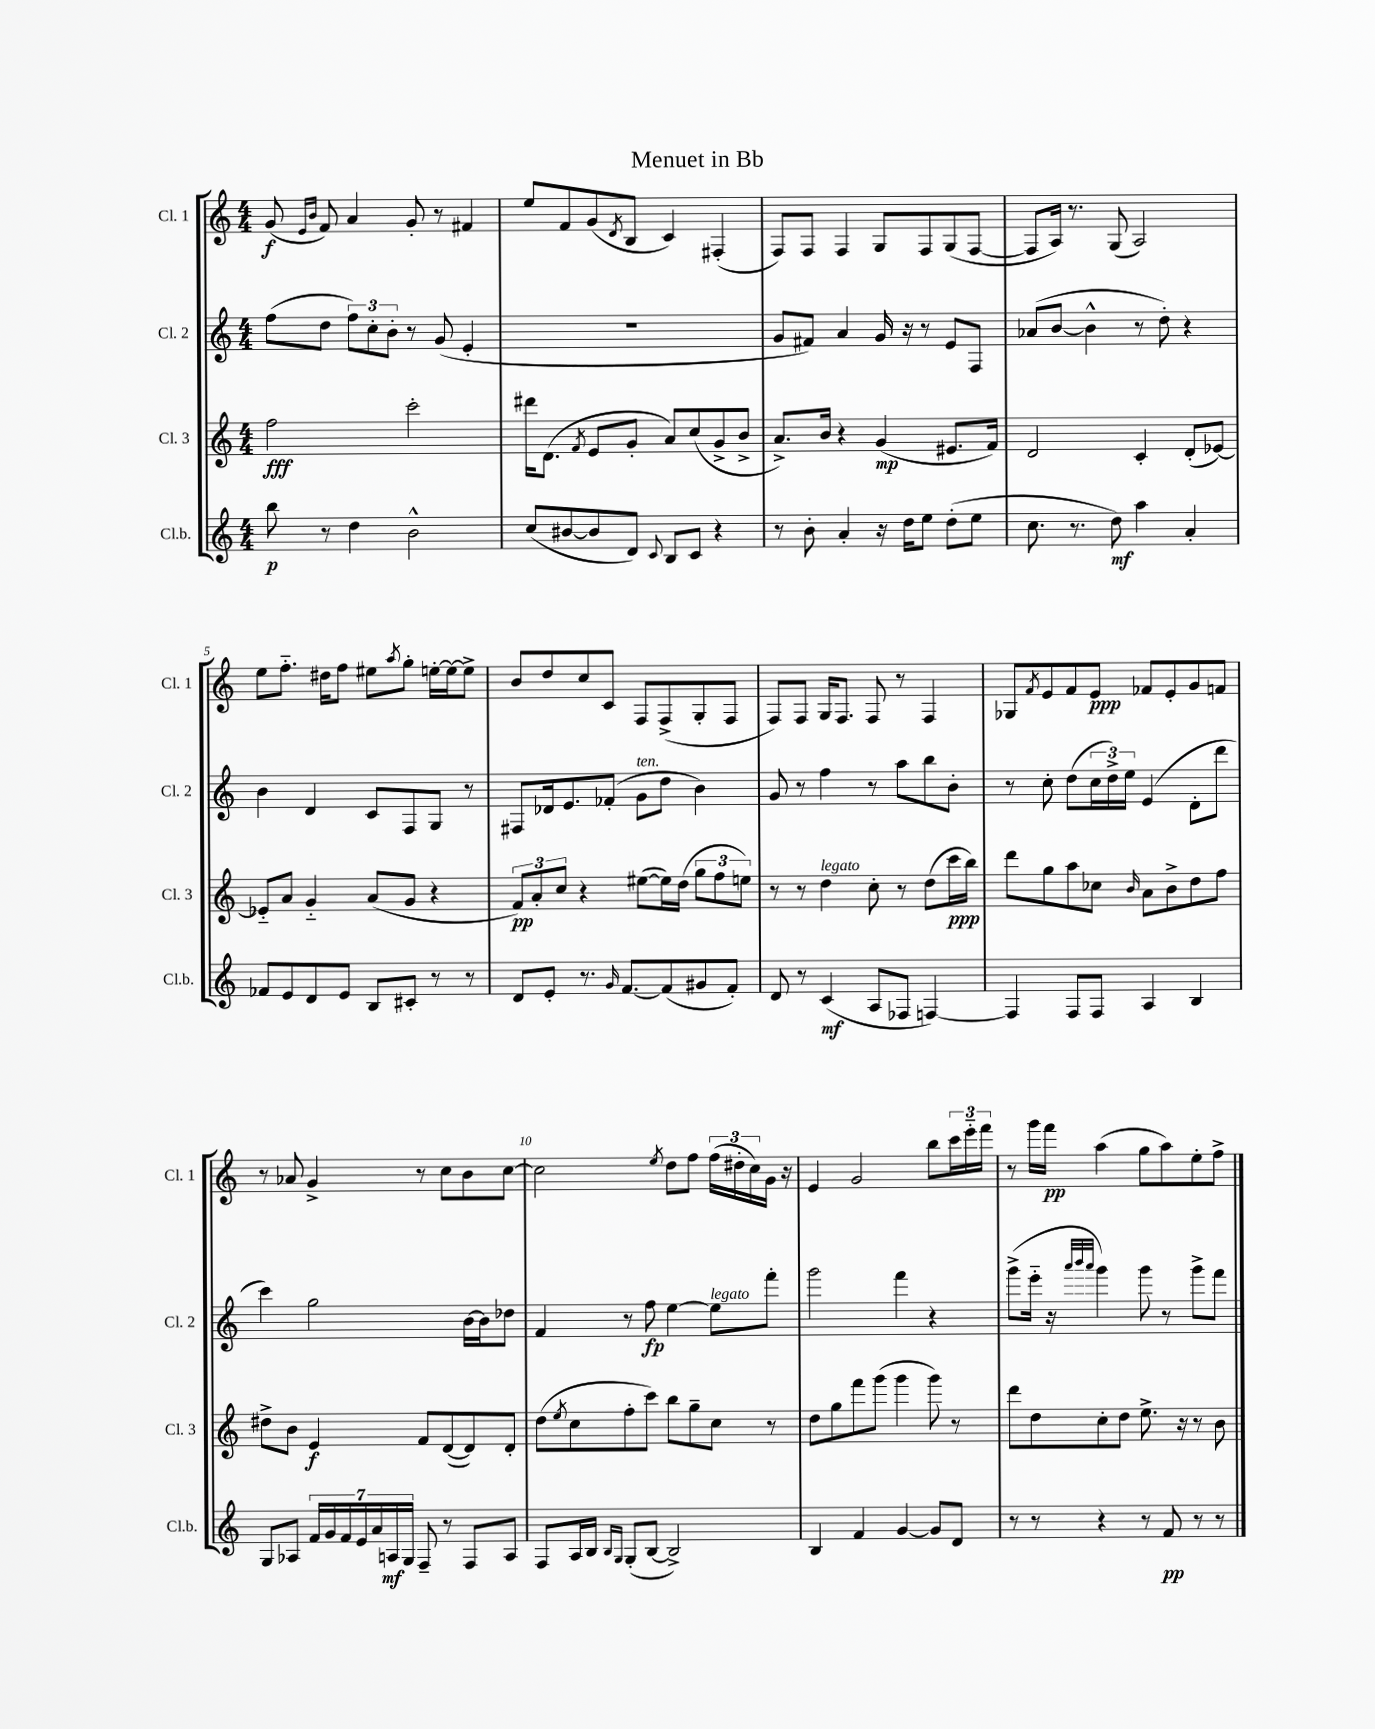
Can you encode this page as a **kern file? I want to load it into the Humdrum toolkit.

**kern	**dynam	**kern	**dynam	**kern	**dynam	**kern	**dynam
*part4	*part4	*part3	*part3	*part2	*part2	*part1	*part1
*staff4	*staff4	*staff3	*staff3	*staff2	*staff2	*staff1	*staff1
*I"Cl.b.	*	*I"Cl. 3	*	*I"Cl. 2	*	*I"Cl. 1	*
*I'Cl.b.	*	*I'Cl. 3	*	*I'Cl. 2	*	*I'Cl. 1	*
*clefG2	*	*clefG2	*	*clefG2	*	*clefG2	*
*k[]	*	*k[]	*	*k[]	*	*k[]	*
*M4/4	*	*M4/4	*	*M4/4	*	*M4/4	*
=1	=1	=1	=1	=1	=1	=1	=1
8bb\	p	2ff\	fff	(8ff\L	.	(8g/	f
.	.	.	.	.	.	16qqe/LL	.
.	.	.	.	.	.	16qqb/JJ	.
8r	.	.	.	8dd\J	.	8f/)	.
4dd\	.	.	.	12ff\L)	.	4a/	.
.	.	.	.	12cc'\	.	.	.
.	.	.	.	12b'\J	.	.	.
2b^^\	.	2ccc'\	.	8r	.	8g'/	.
.	.	.	.	(8g/	.	8r	.
.	.	.	.	4e'/	.	4f#X/	.
=2	=2	=2	=2	=2	=2	=2	=2
(8cc/L	.	16ddd#X\KL	.	1r	.	8ee/L	.
.	.	(8.d\J	.	.	.	.	.
[8b#X/	.	.	.	.	.	8f/	.
.	.	8qf/	.	.	.	.	.
8b#/]	.	8e/L	.	.	.	(8g/	.
.	.	.	.	.	.	8qd/	.
8d/J)	.	8g'/J	.	.	.	8B/J	.
8qqc/	.	.	.	.	.	.	.
8B/L	.	8a/L)	.	.	.	4c/)	.
8c/J	.	(8cc/	.	.	.	.	.
4r	.	8g^/	.	.	.	(4F#X'/	.
.	.	8b^/J	.	.	.	.	.
=3	=3	=3	=3	=3	=3	=3	=3
8r	.	8.a^/L)	.	8g/L	.	8F/L)	.
8b'\	.	.	.	8f#X/J)	.	8F/J	.
.	.	16b/Jk	.	.	.	.	.
4a'/	.	4r	.	4a/	.	4F/	.
16r	.	(4g/	mp	16g/	.	8G/L	.
16dd\KL	.	.	.	16r	.	.	.
8ee\J	.	.	.	8r	.	8F/	.
(8dd'\L	.	8.e#X/L	.	8e/L	.	(8G/	.
8ee\J	.	.	.	8F/J	.	[8F/J	.
.	.	16f/Jk)	.	.	.	.	.
=4	=4	=4	=4	=4	=4	=4	=4
8.cc\	.	2d/	.	(8a-X/L	.	8F/L]	.
.	.	.	.	[8b/J	.	16A/Jk)	.
8.r	.	.	.	.	.	8.r	.
.	.	.	.	4b^^\]	.	.	.
8dd\)	mf	.	.	.	.	(8G/	.
4aa\	.	4c'/	.	8r	.	2A/)	.
.	.	.	.	8dd'\)	.	.	.
4a'/	.	(8d'/L	.	4r	.	.	.
.	.	[8e-X/J)	.	.	.	.	.
!!LO:LB:g=z
=5	=5	=5	=5	=5	=5	=5	=5
8f-X/L	.	8e-X/L]	.	4b\	.	8ee\L	.
8e/	.	8a/J	.	.	.	8.ff\J	.
8d/	.	4g/	.	4d/	.	.	.
.	.	.	.	.	.	16dd#X\KL	.
8e/J	.	.	.	.	.	8ff\J	.
8B/L	.	(8a/L	.	8c/L	.	8ee#X\L	.
.	.	.	.	.	.	8qaa/	.
8c#X'/J	.	8g/J	.	8F/	.	8gg'\J	.
8r	.	4r	.	8G/J	.	[16een'\LL	.
.	.	.	.	.	.	16ee\J_	.
8r	.	.	.	8r	.	8ee^\J]	.
=6	=6	=6	=6	=6	=6	=6	=6
8d/L	.	12f/L)	pp	8F#X/L	.	8b/L	.
.	.	12a'/	.	.	.	.	.
8e'/J	.	.	.	16d-X/k	.	8dd/	.
.	.	12cc/J	.	.	.	.	.
.	.	.	.	8.e/	.	.	.
8.r	.	4r	.	.	.	8cc/	.
.	.	.	.	(8f-X'/J	.	8c/J	.
16qqg/	.	.	.	.	.	.	.
[8.f/L	.	.	.	.	.	.	.
!	!	!	!	!LO:TX:a:i:t=ten.	!	!	!
.	.	([8ee#X\L	.	8g\L	.	8F/L	.
(8f/]	.	16ee#\L])	.	8dd\J	.	(8F^/	.
.	.	(16dd\JJ	.	.	.	.	.
8g#X/	.	12gg\L	.	4b\)	.	8G'/	.
.	.	12ff\	.	.	.	.	.
8f'/J)	.	.	.	.	.	8F/J	.
.	.	12een\J)	.	.	.	.	.
=7	=7	=7	=7	=7	=7	=7	=7
8d/	.	8r	.	8g/	.	8F/L)	.
8r	.	8r	.	8r	.	8F/J	.
!	!	!LO:TX:a:i:t=legato	!	!	!	!	!
(4c/	mf	4dd\	.	4ff\	.	16G/KL	.
.	.	.	.	.	.	8.F/J	.
8A/L	.	8cc'\	.	8r	.	8F/	.
8F-X/J	.	8r	.	8aa\L	.	8r	.
[4Fn/)	.	(8dd\L	.	8bb\	.	4F/	.
.	.	16ccc\L	ppp	8b'\J	.	.	.
.	.	16bb\JJ)	.	.	.	.	.
=8	=8	=8	=8	=8	=8	=8	=8
4F/]	.	8ddd\L	.	8r	.	8G-X/L	.
.	.	.	.	.	.	8qf/	.
.	.	8gg\	.	8cc'\	.	8e/	.
8F/L	.	8aa\	.	(8dd\L	.	8f/	.
8F/J	.	8cc-X\J	.	24cc\L	.	8e/J	ppp
.	.	.	.	24dd^\)	.	.	.
.	.	.	.	24ee\JJ	.	.	.
.	.	16qqb/	.	.	.	.	.
4A/	.	8a\L	.	(4e/	.	8f-X/L	.
.	.	8b^\	.	.	.	8e'/	.
4B/	.	8dd\	.	8d'\L	.	8g/	.
.	.	8ff\J	.	8ddd\J	.	8fn/J	.
!!LO:LB:g=z
=9	=9	=9	=9	=9	=9	=9	=9
8G/L	.	8dd#X^\L	.	4ccc\)	.	8r	.
8A-X/J	.	8b\J	.	.	.	8a-X/	.
28f/LL	.	4e/	f	2gg\	.	4g^/	.
28g/	.	.	.	.	.	.	.
28f/	.	.	.	.	.	.	.
28e/	.	.	.	.	.	.	.
28a/	.	.	.	.	.	.	.
28An/	mf	.	.	.	.	.	.
28G/JJ	.	.	.	.	.	.	.
8F~/	.	8f/L	.	.	.	8r	.
8r	.	([8d/	.	.	.	8cc\L	.
8F/L	.	8d/])	.	[16b\LL	.	8b\	.
.	.	.	.	16b\J]	.	.	.
8A/J	.	8d'/J	.	8dd-X\J	.	[8cc\J	.
=10	=10	=10	=10	=10	=10	=10	=10
8F/L	.	(8dd\L	.	4f/	.	2cc\]	.
.	.	8qee/	.	.	.	.	.
16A/L	.	8cc\	.	.	.	.	.
16B/JJ	.	.	.	.	.	.	.
16qqB/LL	.	.	.	.	.	.	.
16qqG/JJ	.	.	.	.	.	.	.
(8G'/L	.	8ff'\	.	8r	.	.	.
[8B/J	.	8ccc\J)	.	8ff\	fp	.	.
.	.	.	.	.	.	8qee/	.
2B^/])	.	8bb\L	.	[4ee\	.	8dd\L	.
.	.	8gg~\	.	.	.	8ff\J	.
!	!	!	!	!LO:TX:a:i:t=legato	!	!	!
.	.	8cc\J	.	8ee\L]	.	(24ff\LL	.
.	.	.	.	.	.	24dd#X'\	.
.	.	.	.	.	.	24cc\)	.
.	.	8r	.	8fff'\J	.	16g\JJ	.
.	.	.	.	.	.	16r	.
=11	=11	=11	=11	=11	=11	=11	=11
4B/	.	8dd\L	.	2ggg\	.	4e/	.
.	.	8gg\	.	.	.	.	.
4f/	.	8fff\	.	.	.	2g/	.
.	.	(8ggg\J	.	.	.	.	.
[4g/	.	4ggg\	.	4fff\	.	.	.
8g/L]	.	8ggg\)	.	4r	.	8bb\L	.
8d/J	.	8r	.	.	.	24ccc\L	.
.	.	.	.	.	.	24eee\	.
.	.	.	.	.	.	24fff\JJ	.
=12	=12	=12	=12	=12	=12	=12	=12
8r	.	8ddd\L	.	(8ggg^\L	.	8r	.
8r	.	8dd\	.	16eee\Jk	.	16ggg\LL	.
.	.	.	.	16r	.	16fff\JJ	pp
.	.	.	.	32qqaaa/LLL	.	.	.
.	.	.	.	32qqbbb/	.	.	.
.	.	.	.	32qqaaa/JJJ	.	.	.
4r	.	8cc'\	.	4ggg\)	.	(4aa\	.
.	.	8dd\J	.	.	.	.	.
8r	.	8.ee^\	.	8ggg\	.	8gg\L	.
8f/	pp	.	.	8r	.	8aa\)	.
.	.	16r	.	.	.	.	.
8r	.	8r	.	8ggg^\L	.	8ee'\	.
8r	.	8b\	.	8fff\J	.	8ff^\J	.
==	==	==	==	==	==	==	==
*-	*-	*-	*-	*-	*-	*-	*-
